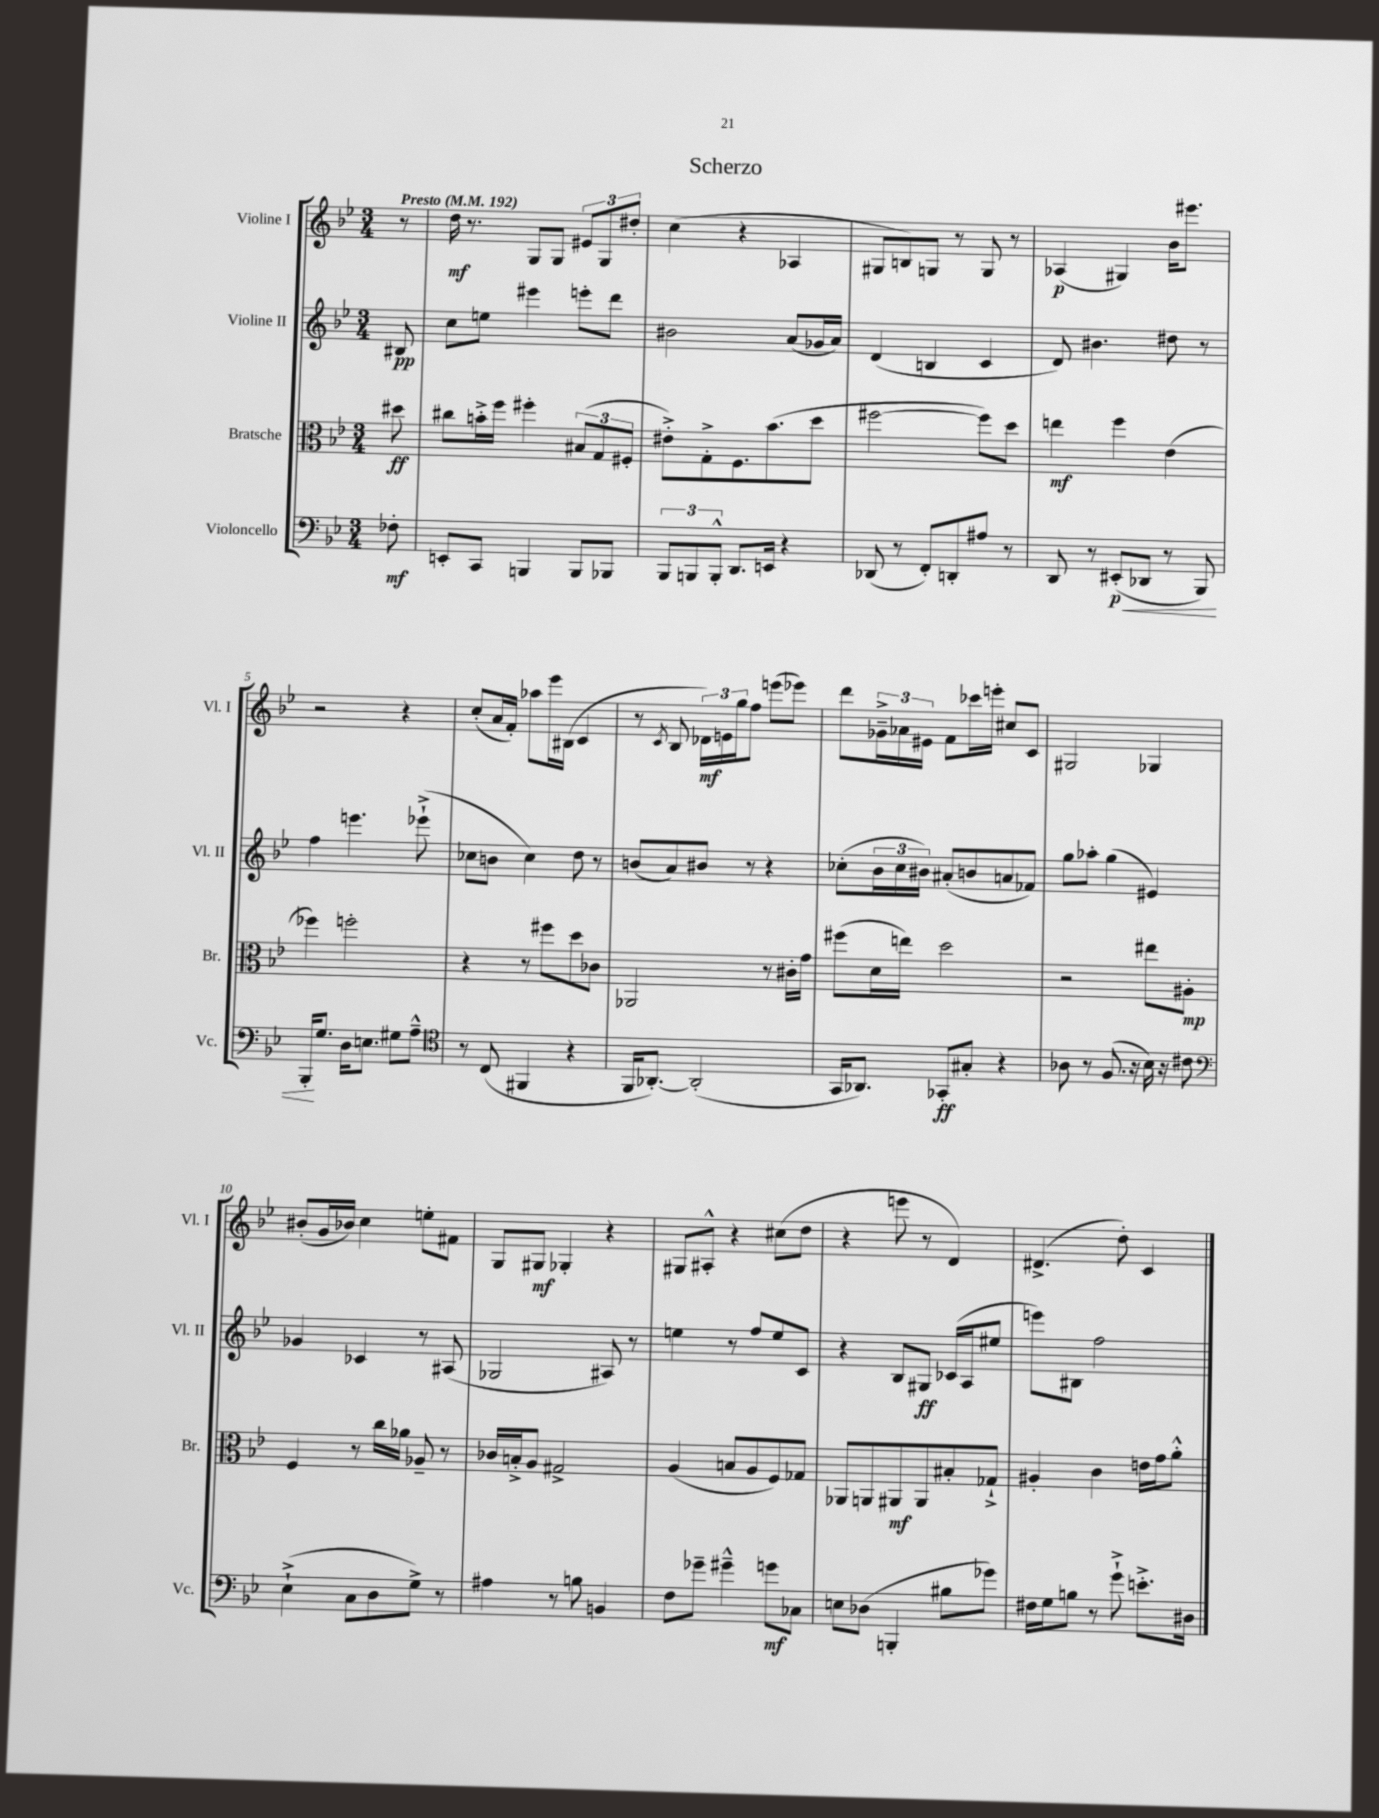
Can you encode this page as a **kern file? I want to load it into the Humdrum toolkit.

**kern	**dynam	**kern	**dynam	**kern	**dynam	**kern	**dynam
*part4	*part4	*part3	*part3	*part2	*part2	*part1	*part1
*staff4	*staff4	*staff3	*staff3	*staff2	*staff2	*staff1	*staff1
*I"Violoncello	*	*I"Bratsche	*	*I"Violine II	*	*I"Violine I	*
*I'Vc.	*	*I'Br.	*	*I'Vl. II	*	*I'Vl. I	*
*clefF4	*	*clefC3	*	*clefG2	*	*clefG2	*
*k[b-e-]	*	*k[b-e-]	*	*k[b-e-]	*	*k[b-e-]	*
*M3/4	*	*M3/4	*	*M3/4	*	*M3/4	*
*MM192	*	*MM192	*	*MM192	*	*MM192	*
=	=	=	=	=	=	=	=
!	!	!	!	!	!	!LO:TX:a:B:t=Presto	!
8F-X'\	mf	8dd#X\	ff	8B#X/	pp	8r	.
=1	=1	=1	=1	=1	=1	=1	=1
8EEn'/L	.	8cc#X\L	.	8cc\L	.	16dd\	mf
.	.	.	.	.	.	8.r	.
8CC/J	.	16bn'^\L	.	8een\J	.	.	.
.	.	16ff\JJ	.	.	.	.	.
4BBBn/	.	4ff#X'\	.	4eee#X\	.	8G/L	.
.	.	.	.	.	.	8G/J	.
8BBB/L	.	(12B#X/L	.	8eeen'\L	.	12e#X/L	.
.	.	12G/	.	.	.	12G/	.
8BBB-X/J	.	.	.	8ddd\J	.	.	.
.	.	12F#X'/J	.	.	.	12dd#X'/J	.
=2	=2	=2	=2	=2	=2	=2	=2
12BBB-/L	.	8e#X'^\L)	.	2b#X\	.	(4cc\	.
12BBBn/	.	.	.	.	.	.	.
.	.	8G'^\	.	.	.	.	.
12BBB'^^/J	.	.	.	.	.	.	.
8.DD/L	.	8.F\	.	.	.	4r	.
16EEn/Jk	.	(8.b-\	.	.	.	.	.
4r	.	.	.	(8a/L	.	4A-X/	.
.	.	8dd\J	.	16g-X/L	.	.	.
.	.	.	.	16a/JJ)	.	.	.
=3	=3	=3	=3	=3	=3	=3	=3
(8DD-X/	.	[2ff#X\	.	(4d/	.	8G#X/L	.
8r	.	.	.	.	.	8Bn/)	.
8FF'/L)	.	.	.	4Bn/	.	8Gn/J	.
8DDn'/	.	.	.	.	.	8r	.
8A#X/J	.	8ff#\L])	.	4c/	.	8G/	.
8r	.	8dd\J	.	.	.	8r	.
=4	=4	=4	=4	=4	=4	=4	=4
8DD/	.	4een\	mf	8d/)	.	(4A-X/	p
8r	.	.	.	4.b#X\	.	.	.
!	!LO:HP:b	!	!	!	!	!	!
(8EE#X'/L	< p	4ff\	.	.	.	4G#X/)	.
8DD-X/J	.	.	.	.	.	.	.
8r	.	(4e-\	.	8dd#X\	.	16b-\KL	.
.	.	.	.	.	.	8.eee#X\J	.
8BBB-/)	.	.	.	8r	.	.	.
!!LO:LB:g=z
=5	=5	=5	=5	=5	=5	=5	=5
16BBB-'/KL	.	4ff-X\)	.	4ff\	.	2r	.
8.G/J	[	.	.	.	.	.	.
16D\KL	.	2ffn'\	.	4.eeen\	.	.	.
8.En\J	.	.	.	.	.	.	.
8G#X\L	.	.	.	.	.	4r	.
8A~^^\J	.	.	.	(8eee-X`^\	.	.	.
=6	=6	=6	=6	=6	=6	=6	=6
*clefC4	*	*	*	*	*	*	*
8r	.	4r	.	8cc-X\L	.	(8cc'/L	.
(8C/	.	.	.	8bn\J	.	16a/L	.
.	.	.	.	.	.	16f'/JJ)	.
4FF#X/	.	8r	.	4cc-\)	.	8aa-X\L	.
.	.	8ff#X\L	.	.	.	16eee-\L	.
.	.	.	.	.	.	(16B#X\JJ	.
4r	.	8dd\	.	8dd\	.	4c/	.
.	.	8c-X\J	.	8r	.	.	.
=7	=7	=7	=7	=7	=7	=7	=7
16FF/KL	.	2AA-X/	.	(8bn/L	.	8r	.
[8.AA-X'/J)	.	.	.	.	.	.	.
.	.	.	.	.	.	8qc/	.
.	.	.	.	8a/)	.	8B-/	.
(2AA-'/]	.	.	.	8b#X/J	.	24d-X\LL)	mf
.	.	.	.	.	.	24en\	.
.	.	.	.	.	.	24gg\J	.
.	.	.	.	8r	.	8ff\J	.
.	.	8r	.	4r	.	(8eeen\L	.
.	.	16c#X'\LL	.	.	.	8eee-X\J)	.
.	.	16g\JJ	.	.	.	.	.
=8	=8	=8	=8	=8	=8	=8	=8
16GG/KL	.	(8ff#X\L	.	(8cc-X'\L	.	8ddd\L	.
8.AA-X/J)	.	.	.	.	.	.	.
.	.	16d\L	.	24b-\L	.	24g-X~^\L	.
.	.	.	.	24cc-\	.	24a-X\	.
.	.	16een\JJ)	.	.	.	.	.
.	.	.	.	24b#X\JJ)	.	24e#X\JJ	.
8GG-X'/L	ff	2dd\	.	(8a#X'/L	.	8f\L	.
8G#X'/J	.	.	.	8bn/	.	16ccc-X\L	.
.	.	.	.	.	.	16eeen'\JJ	.
4r	.	.	.	8an/	.	8cc#X/L	.
.	.	.	.	8f-X/J)	.	8c/J	.
=9	=9	=9	=9	=9	=9	=9	=9
8A-X\	.	2r	.	8gg\L	.	2G#X/	.
8r	.	.	.	8aa-X'\J	.	.	.
(8.F/	.	.	.	(4gg\	.	.	.
16r	.	.	.	.	.	.	.
16B-\)	.	8ee#X\L	.	4e#X/)	.	4G-X/	.
16r	.	.	.	.	.	.	.
8c#X\	.	8A#X'\J	mp	.	.	.	.
!!LO:LB:g=z
=10	=10	=10	=10	=10	=10	=10	=10
*clefF4	*	*	*	*	*	*	*
(4E-`^\	.	4F/	.	4g-X/	.	(8b#X'/L	.
.	.	.	.	.	.	16g/L	.
.	.	.	.	.	.	16b-X/JJ)	.
8C\L	.	8r	.	4c-X/	.	4cc\	.
8D\	.	16cc\LL	.	.	.	.	.
.	.	16a-X\JJ	.	.	.	.	.
8G^\J)	.	8A-X~/	.	8r	.	8een'\L	.
8r	.	8r	.	(8A#X/	.	8f#X\J	.
=11	=11	=11	=11	=11	=11	=11	=11
4A#X\	.	16c-X/LL	.	2G-X/	.	8G/L	.
.	.	16Bn'^/J	.	.	.	.	.
.	.	8A/J	.	.	.	8G#X/J	mf
8r	.	2G#X^/	.	.	.	4G-X'/	.
8Bn\	.	.	.	.	.	.	.
4BBn/	.	.	.	8A#X/)	.	4r	.
.	.	.	.	8r	.	.	.
=12	=12	=12	=12	=12	=12	=12	=12
8F\L	.	(4A/	.	4een\	.	8G#X/L	.
8g-X~\J	.	.	.	.	.	8A#X'^^/J	.
4g#X~^^\	.	8Bn/L	.	8r	.	4r	.
.	.	8A/	.	8ff/L	.	.	.
8gn\L	mf	8F/)	.	8ee/	.	(8cc#X\L	.
8C-X\J	.	8G-X/J	.	8c/J	.	8dd\J	.
=13	=13	=13	=13	=13	=13	=13	=13
8En\L	.	8AA-X/L	.	4r	.	4r	.
(8D-X\J	.	8AAn/	.	.	.	.	.
4BBBn'/	.	8AA#X/	mf	8B-/L	.	8eeen\	.
.	.	8AA#/	.	8G#X/J	ff	8r	.
8B#X\L	.	8B#X'/	.	(16c-X/LL	.	4d/)	.
.	.	.	.	16A/J	.	.	.
8g-X\J)	.	8G-X`^/J	.	8ee#X/J	.	.	.
=14	=14	=14	=14	=14	=14	=14	=14
16F#X\LL	.	4A#X'/	.	8eeen\L)	.	(4.d#X^/	.
16G\J	.	.	.	.	.	.	.
8Bn\J	.	.	.	8B#X\J	.	.	.
8r	.	4c\	.	2ff\	.	.	.
8g`^\	.	.	.	.	.	8dd'\)	.
8.en'^\L	.	16en\LL	.	.	.	4c/	.
.	.	16g\J	.	.	.	.	.
.	.	8a'^^\J	.	.	.	.	.
16D#X\Jk	.	.	.	.	.	.	.
==	==	==	==	==	==	==	==
*-	*-	*-	*-	*-	*-	*-	*-
